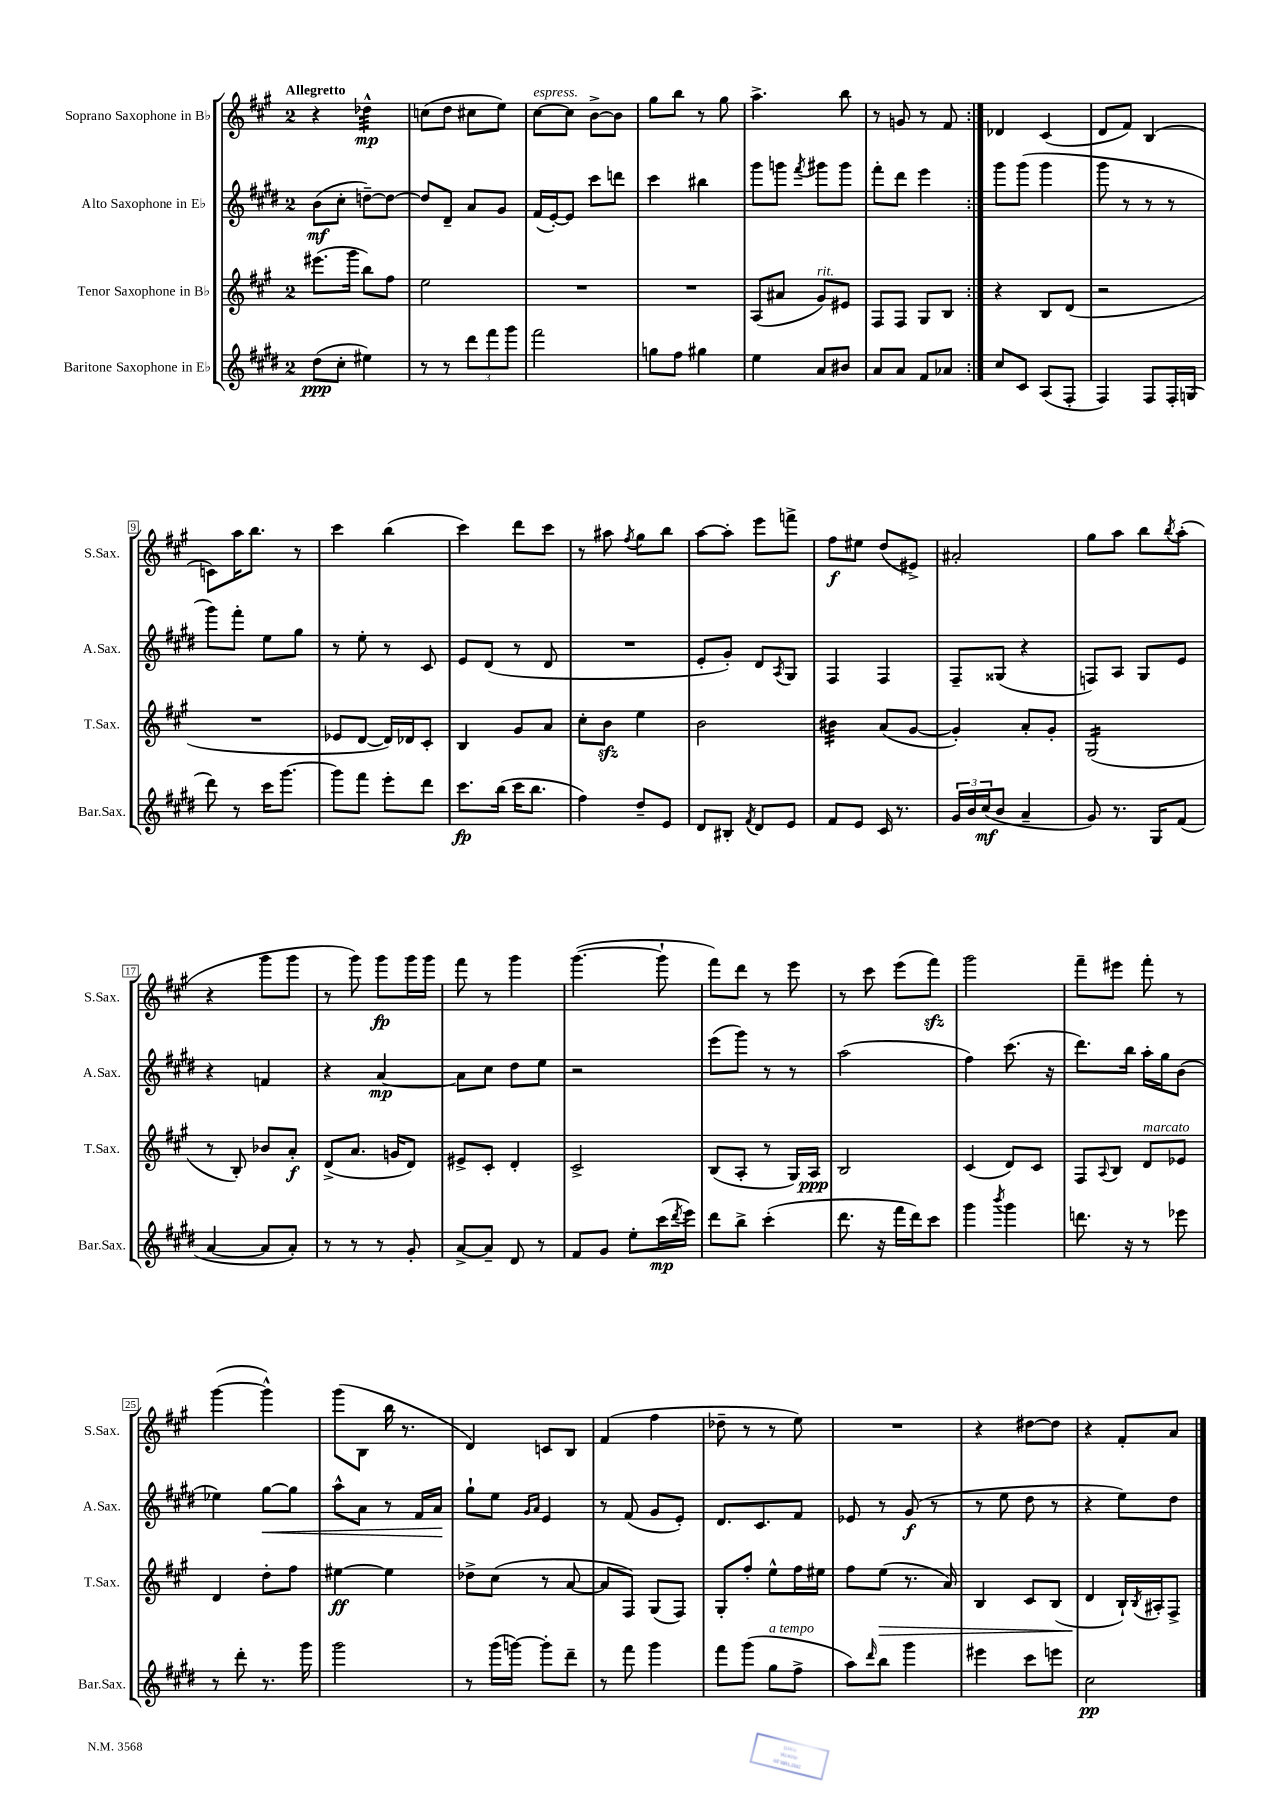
<<
\new StaffGroup <<
\new Staff = "s0" \with { instrumentName = "Soprano Saxophone in Bb" shortInstrumentName = "S.Sax." } {
    \clef treble \key a \major \once \override Staff.TimeSignature.style = #'single-digit \time 2/4 \tempo "Allegretto"
    \repeat volta 2 { r4 des''4:32-^\mp |
    c''8( d''8 cis''8 e''8) |
    cis''8~^\markup { \italic "espress." } cis''8 b'8~-> b'8 |
    gis''8 b''8 r8 gis''8 |
    a''4.-> b''8 |
    r8 g'8 r8 fis'8 | }
    des'4 cis'4( |
    d'8 fis'8) b4( |
    c'8) a''16 b''8. r8 |
    cis'''4 b''4( |
    cis'''4) d'''8 cis'''8 |
    r8 ais''8 \acciaccatura { fis''8 } gis''8 b''8 |
    a''8~ a''8-. e'''8 f'''8-> |
    fis''8\f eis''8 d''8( eis'8->) |
    ais'2-. |
    gis''8 a''8 b''8 \acciaccatura { b''8 } a''8-.( |
    r4 gis'''8 gis'''8 |
    r8 gis'''8) gis'''8\fp gis'''16 gis'''16 |
    fis'''8 r8 gis'''4 |
    gis'''4.~( gis'''8-! |
    fis'''8) d'''8 r8 e'''8 |
    r8 cis'''8 e'''8( fis'''8\sfz) |
    gis'''2 |
    fis'''8-- eis'''8 fis'''8-. r8 |
    gis'''4~( gis'''4-^) |
    gis'''8( b8 b''16 r8. |
    d'4) c'8 b8 |
    fis'4( fis''4 |
    des''8-- r8 r8 e''8) |
    R2 |
    r4 dis''8~ dis''8 |
    r4 fis'8-. a'8 \bar "|." |
}
\new Staff = "s1" \with { instrumentName = "Alto Saxophone in Eb" shortInstrumentName = "A.Sax." } {
    \clef treble \key e \major \once \override Staff.TimeSignature.style = #'single-digit \time 2/4
    \repeat volta 2 { b'8\mf( cis''8-. d''8~--) d''8~ |
    d''8 dis'8-- a'8 gis'8 |
    fis'16( e'16~-.) e'8 cis'''8 d'''8 |
    cis'''4 bis''4 |
    gis'''8 g'''8 \acciaccatura { fis'''8 } gis'''8 gis'''8 |
    fis'''8-. dis'''8 e'''4 | }
    gis'''8 gis'''8( gis'''4 |
    gis'''8 r8 r8 r8 |
    gis'''8) fis'''8-. e''8 gis''8 |
    r8 e''8-. r8 cis'8 |
    e'8 dis'8( r8 dis'8 |
    R2 |
    e'8-. gis'8-.) dis'8 \acciaccatura { a8 } gis8 |
    fis4 fis4 |
    fis8-- gisis8( r4 |
    f8) a8 gis8 e'8 |
    r4 f'4 |
    r4 a'4~\mp |
    a'8 cis''8 dis''8 e''8 |
    r2 |
    e'''8( gis'''8) r8 r8 |
    a''2( |
    fis''4) cis'''8.( r16 |
    dis'''8.) b''16 a''16-. gis''16 b'8( |
    ees''4) gis''8~\< gis''8 |
    a''8-^ a'8 r8 fis'16 a'16\! |
    gis''8-! e''8 \grace { gis'16 a'16 } e'4 |
    r8 fis'8( gis'8 e'8-.) |
    dis'8. cis'8. fis'8 |
    ees'8 r8 gis'8\f( r8 |
    r8 e''8 dis''8 r8 |
    r4 e''8) dis''8 \bar "|." |
}
\new Staff = "s2" \with { instrumentName = "Tenor Saxophone in Bb" shortInstrumentName = "T.Sax." } {
    \clef treble \key a \major \once \override Staff.TimeSignature.style = #'single-digit \time 2/4
    \repeat volta 2 { eis'''8.( gis'''16 b''8) fis''8 |
    e''2 |
    R2 |
    R2 |
    a8( ais'8 gis'8^\markup { \italic "rit." }) eis'8 |
    fis8 fis8 gis8 b8 | }
    r4 b8 d'8( |
    r2 |
    R2 |
    ees'8 d'8~ d'16) des'16 cis'8-. |
    b4 gis'8 a'8 |
    cis''8-. b'8\sfz e''4 |
    b'2 |
    bis'4:32 a'8( gis'8~ |
    gis'4-.) a'8-. gis'8-. |
    gis2:16( |
    r8 b8-.) bes'8 a'8-.\f |
    d'8->( a'8. g'16 d'8) |
    eis'8-> cis'8-. d'4-. |
    cis'2-> |
    b8( a8-. r8 gis16) a16\ppp |
    b2 |
    cis'4( d'8) cis'8 |
    fis8 \appoggiatura { a8 } b8 d'8^\markup { \italic "marcato" } ees'8 |
    d'4 d''8-. fis''8 |
    eis''4~\ff eis''4 |
    des''8-> cis''8( r8 a'8~ |
    a'8 fis8) gis8( fis8) |
    gis8-. fis''8-. e''8-^ fis''16 eis''16 |
    fis''8 e''8\>( r8. a'16) |
    b4 cis'8 b8( |
    d'4\! b16-!) \acciaccatura { b8 } ais16-. fis8-> \bar "|." |
}
\new Staff = "s3" \with { instrumentName = "Baritone Saxophone in Eb" shortInstrumentName = "Bar.Sax." } {
    \clef treble \key e \major \once \override Staff.TimeSignature.style = #'single-digit \time 2/4
    \repeat volta 2 { dis''8\ppp( cis''8-. eis''4) |
    r8 r8 \tuplet 3/2 { dis'''8 fis'''8 gis'''8 } |
    fis'''2 |
    g''8 fis''8 gis''4 |
    e''4 a'8 bis'8 |
    a'8 a'8 fis'8 aes'8 | }
    cis''8 cis'8 a8( fis8-. |
    fis4) fis8 fis16-. g16( |
    dis'''8) r8 cis'''16 gis'''8.~ |
    gis'''8 fis'''8 e'''8-. dis'''8 |
    cis'''8.\fp b''16( cis'''16 b''8. |
    fis''4) dis''8-- e'8 |
    dis'8 bis8-. \acciaccatura { fis'8 } dis'8 e'8 |
    fis'8 e'8 cis'16 r8. |
    \tuplet 3/2 { gis'16 b'16 cis''16\mf( } b'8 a'4-- |
    gis'8) r8. gis16 fis'8( |
    a'4~ a'8 a'8-.) |
    r8 r8 r8 gis'8-. |
    a'8~-> a'8-- dis'8 r8 |
    fis'8 gis'8 e''8-. cis'''16\mp( \acciaccatura { dis'''8 } e'''16) |
    dis'''8 b''8-> cis'''4-.( |
    dis'''8. r16 fis'''16 dis'''16) cis'''8 |
    gis'''4 \acciaccatura { b'''8 } gis'''4 |
    d'''8. r16 r8 ees'''8 |
    r8 dis'''8-. r8. gis'''16 |
    gis'''2 |
    r8 gis'''16( g'''16~) g'''8-. dis'''8-- |
    r8 fis'''8 gis'''4 |
    fis'''8 gis'''8( gis''8^\markup { \italic "a tempo" } fis''8-> |
    a''8) \grace { dis'''16 } b''8 gis'''4 |
    eis'''4 cis'''8 e'''8 |
    cis''2\pp \bar "|." |
}
>>
>>
\layout { \context { \Score \override BarNumber.stencil = #(make-stencil-boxer 0.1 0.3 ly:text-interface::print) } }
